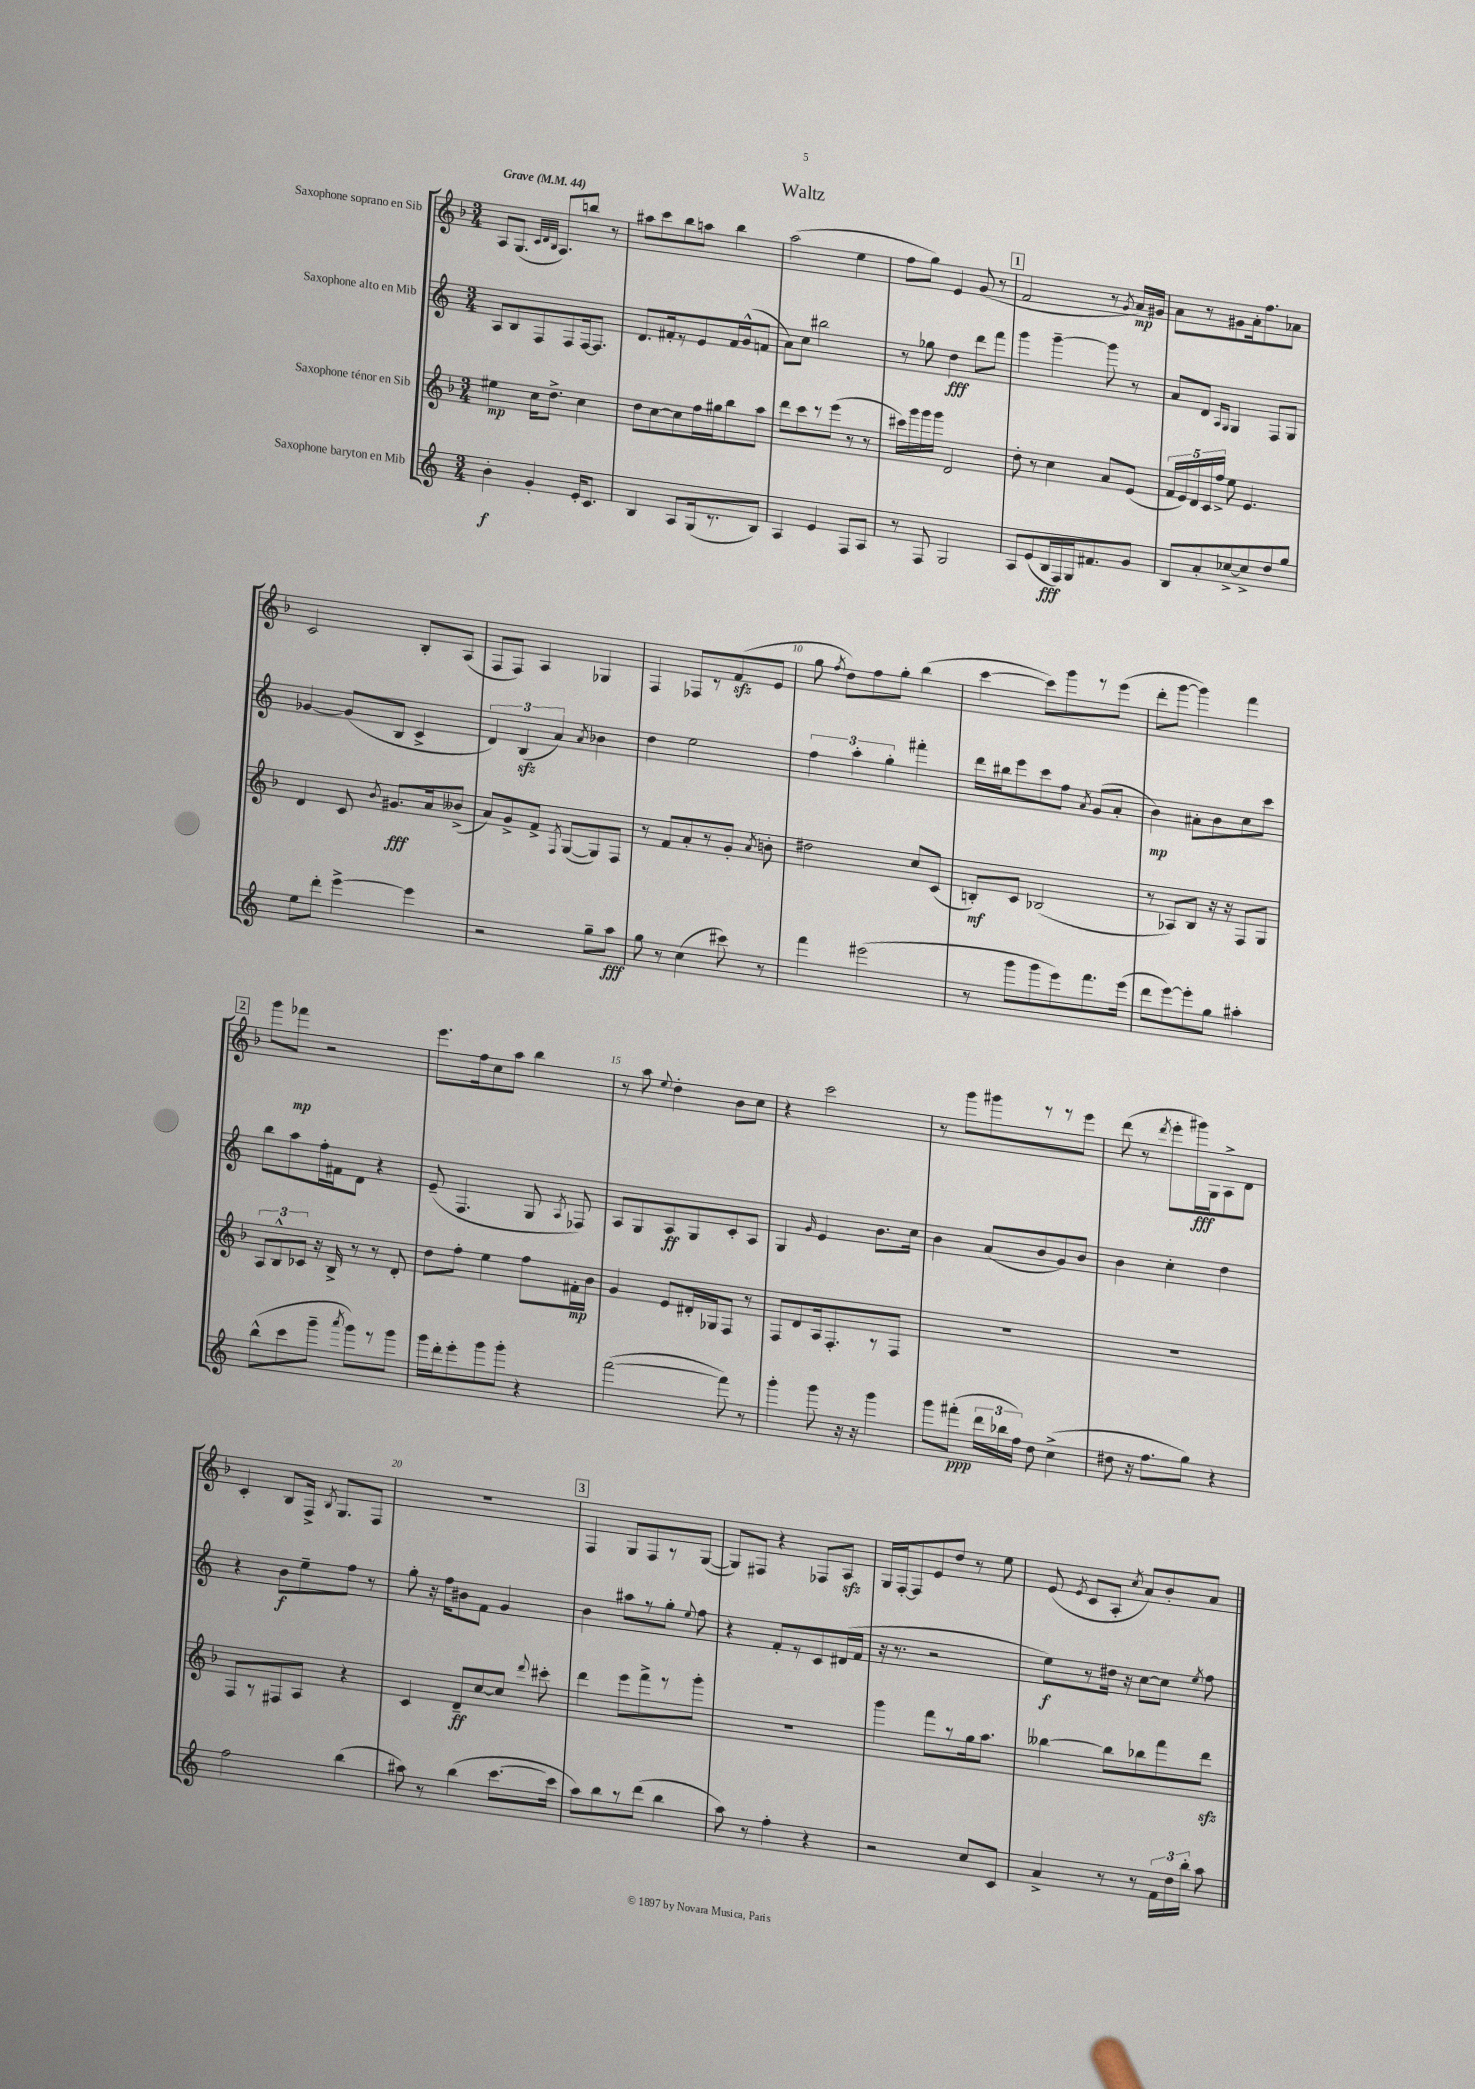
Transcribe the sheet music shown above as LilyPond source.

\header { title = "Waltz" }
<<
\new StaffGroup <<
\new Staff = "s0" \with { instrumentName = "Saxophone soprano en Sib" } {
    \clef treble \key f \major \numericTimeSignature \time 3/4 \tempo "Grave" 4 = 44
    \autoBeamOff a8[ g8.]( \grace { c'32[ d'32 bes32] } a8.[) b''8] r8 |
    ais''8[ c'''8 bes''8 a''8] bes''4 |
    a''2( e''4 |
    f''8[ g''8]) e'4 g'8( r8 |
    \mark \markup { \box "1" } f'2 r8 \acciaccatura { g'8 } a'16[\mp) gis'16] |
    a'8[ r8 gis'8 a'16-. f''8. aes'8] |
    c'2 bes8[-. a8]( |
    f8[ f8]) a4 ges4 |
    f4 fes8[ r8 f'8\sfz( e'8] |
    g''8 \acciaccatura { f''8 } d''8[) f''8 g''8]-. bes''4( |
    c'''4~ c'''8[) g'''8 r8 e'''8]( |
    d'''8[-. g'''8]~ g'''4) f'''4 |
    \mark \markup { \box "2" } g'''8[ fes'''8]\mp r2 |
    e'''8.[ f''16 c''8 a''8] bes''4 |
    r8 a''8 \appoggiatura { e''8 } d''4-. bes'8[ c''8] |
    r4 c'''2 |
    r8 g'''8[ gis'''8 r8 r8 e'''8] |
    d'''8( r8 \acciaccatura { d'''8 } e'''8[-. gis'''16\fff) g16 a8-> d'8] |
    c'4-. bes8[ f16]-> \acciaccatura { bes8 } g8.[ f8] |
    R2. |
    \mark \markup { \box "3" } f4 g8[ f8 r8 g8]~( |
    g8[) fis8] r4 fes8[ a8]\sfz |
    g16[ f16~-. f8 e'8 d''8] r8 e''8 |
    e'8( \acciaccatura { e'8 } c'8[ a8]-. \acciaccatura { c''8 } a'8[) bes'8-. a'8] \bar "|." |
}
\new Staff = "s1" \with { instrumentName = "Saxophone alto en Mib" } {
    \clef treble \key c \major \numericTimeSignature \time 3/4
    \autoBeamOff a8[ b8 f8 f8 f16~ f8.] |
    d'8.[ fis'16-. r8 e'8 fis'16 g'16-^( f'8] |
    a'8[) c''8] bis''2 |
    r8 ges''8 d''4\fff d'''8[ f'''8] |
    \mark \markup { \box "1" } g'''4 g'''4~-- g'''8 r8 |
    a'8[ d'8] \grace { a16[ g16] } g4 f8[ g8] |
    ges'4~ ges'8[( b8] c'4-> |
    \tuplet 3/2 { d'4) b4\sfz( a'4) } \acciaccatura { a'8 } bes'4 |
    d''4 e''2 |
    \tuplet 3/2 { f''4 a''4-. g''4-. } fis'''4-. |
    d'''16[ bis''16 e'''8 c'''8 f''8] \acciaccatura { a'8 } g'8[( a'8]-. |
    b'4\mp) ais'8[-. b'8 c''8 c'''8] |
    \mark \markup { \box "2" } b''8[ a''8 f''16-. fis'16 d'8] r4 |
    e'8--( f4. g8 \acciaccatura { a8 } fes8) |
    a8[ g8 a8\ff g8 c'8-. a8] |
    g4 \grace { g'16 } e'4 b'8.[ c''16] |
    b'4 a'8[( b'8 g'8) b'8] |
    b'4 c''4-. d''4 |
    r4 b'8[\f e''8-- f''8] r8 |
    g''8-. r16 f''16[ bis'8 f'8] g'4 |
    \mark \markup { \box "3" } b'4 ais''8[ r8 g''8]-. \appoggiatura { e''8 } f''8 |
    r4 f'8[-. r8 c'8 dis'16( f'16] |
    r16 r8. r2 |
    e''8[\f) r8 dis''16] r16 c''8[~ c''8] \acciaccatura { e''8 } f''8 \bar "|." |
}
\new Staff = "s2" \with { instrumentName = "Saxophone ténor en Sib" } {
    \clef treble \key f \major \numericTimeSignature \time 3/4
    \autoBeamOff eis''4\mp c''16[ d''8.]-> c''4 |
    d''8[ c''8~ c''8 f''16 gis''16 bes''8 a''8] |
    d'''8[ c'''8 r8 e'''8]( r8 r8 |
    cis'''16[) g'''16 g'''16 g'''16] d'2 |
    \mark \markup { \box "1" } d''8-. r8 c''4 a'8[ e'8]( |
    \tuplet 5/4 { f'16[ e'16) d'16 c'16 f''16]-> } e''8 e'4. |
    d'4 c'8 \acciaccatura { bes'8 } gis'8.[\fff a'16 beses'8]->( |
    a'8[) g'8-> f'8]-> \acciaccatura { f8 } g8[~( g8) f8] |
    r8 f'8[ a'8-. r8 g'8]-. \acciaccatura { a'8 } b'8-. |
    dis''2 c''8[ c'8]( |
    b8[-.\mf) c'8] bes2( |
    r8 aes8[) bes8] r16 r16 f8[ g8] |
    \mark \markup { \box "2" } \tuplet 3/2 { a8[ bes8-^ ces'8] } r16 bes16-> r8 r8 d'8-. |
    d''8[ f''8]-. e''4 f''8[ fis'16-.\mp bes'16] |
    g'4 e'8[ dis'16-. ges16 f8] r8 |
    f8[ d'8 a16 f8.-. r8 f8] |
    R2. |
    R2. |
    f8[ r8 fis8 a8] r4 |
    c'4 d'8[--\ff c''8~ c''8] \appoggiatura { d'''8 } cis'''8-. |
    \mark \markup { \box "3" } d'''4 e'''8[ f'''8-> r8 g'''8]-. |
    R2. |
    g'''4 f'''8[ r8 g''16 a''8.] |
    beses''4~ beses''8[ bes''8 f'''8 d'''8]\sfz \bar "|." |
}
\new Staff = "s3" \with { instrumentName = "Saxophone baryton en Mib" } {
    \clef treble \key c \major \numericTimeSignature \time 3/4
    \autoBeamOff b'4-.\f g'4-. e'16[-. c'8.] |
    b4 a8[ g16( r8. b8]) |
    a4 e'4 f8[ a8] |
    r8 f8 g2 |
    \mark \markup { \box "1" } a8[ e'8( b16\fff f16) g16 fis'8. g'8] |
    b8[ a'8-. ces''8~-> ces''8-> d''8 g''8] |
    e''8[ d'''8]-. e'''4~-> e'''4 |
    r2 g''8[-- a''8]\fff |
    g''8 r8 c''4( cis'''8) r8 |
    f'''4 eis'''2( |
    r8 g'''8[ g'''8 e'''8) f'''8. e'''16]( |
    d'''8[ e'''8~) e'''8-. g''8] ais''4-. |
    \mark \markup { \box "2" } b''8[-^( c'''8 g'''8]-- \acciaccatura { a'''8 } g'''8[) r8 g'''8] |
    g'''16[ d'''16-. e'''8-. g'''8 g'''8]-. r4 |
    f'''2~( f'''8) r8 |
    g'''4-. g'''8 r16 r16 g'''4 |
    g'''8[ fis'''8]-.\ppp( \tuplet 3/2 { d'''16[ bes''16 f''16]) } d''8 c''4->( |
    dis''8 r16 f''8.[ g''8]) r4 |
    f''2 b''4( |
    ais''8) r8 b''4( c'''8.[~ c'''16] |
    \mark \markup { \box "3" } a''8[) b''8 r8 d'''8]( b''4 |
    a''8) r8 f''4-. r4 |
    r2 c''8[ c'8] |
    a'4-> r8 r8 \tuplet 3/2 { f'16[ d''16 b''16]-. } a''8 \bar "|." |
}
>>
>>
\layout { \context { \Score \override BarNumber.break-visibility = ##(#f #t #t) barNumberVisibility = #(every-nth-bar-number-visible 5) } }
